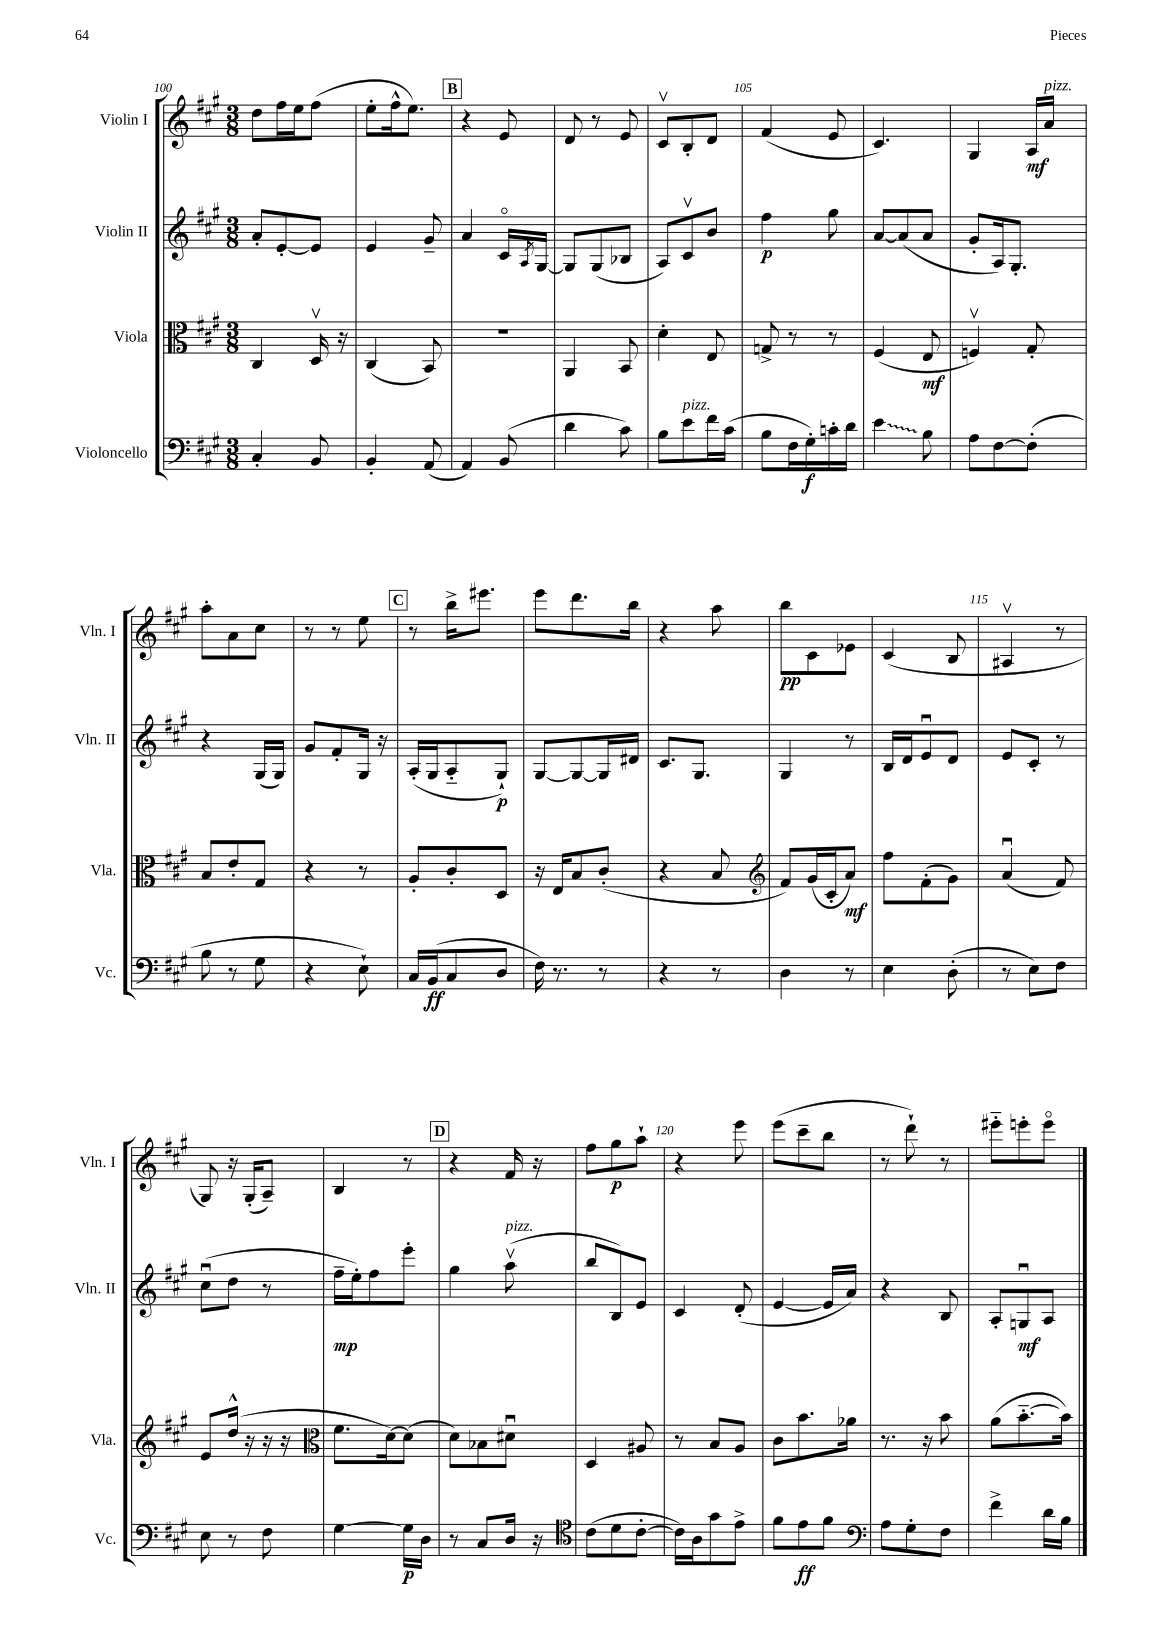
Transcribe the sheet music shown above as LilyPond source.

<<
\new StaffGroup <<
\new Staff = "s0" \with { instrumentName = "Violin I" shortInstrumentName = "Vln. I" } {
    \clef treble \key a \major \numericTimeSignature \time 3/8
    d''8 fis''16 e''16 fis''8( |
    e''8-. fis''16-^ e''8.) |
    \mark \markup { \box "B" } r4 e'8 |
    d'8 r8 e'8 |
    cis'8\upbow b8-. d'8 |
    fis'4( e'8 |
    cis'4.) |
    gis4 a16\mf a'16^\markup { \italic "pizz." } |
    a''8-. a'8 cis''8 |
    r8 r8 e''8 |
    \mark \markup { \box "C" } r8 b''16-> eis'''8. |
    e'''8 d'''8. b''16 |
    r4 a''8 |
    b''8\pp cis'8 ees'8 |
    cis'4( b8 |
    ais4\upbow r8 |
    gis8) r16 gis16-.( a8--) |
    b4 r8 |
    \mark \markup { \box "D" } r4 fis'16 r16 |
    fis''8 gis''8\p a''8-! |
    r4 e'''8 |
    e'''8( cis'''8-- b''8 |
    r8 d'''8-!) r8 |
    eis'''8-_ e'''8-. e'''8\flageolet \bar "|." |
}
\new Staff = "s1" \with { instrumentName = "Violin II" shortInstrumentName = "Vln. II" } {
    \clef treble \key a \major \numericTimeSignature \time 3/8
    a'8-. e'8~-. e'8 |
    e'4 gis'8-- |
    \mark \markup { \box "B" } a'4 cis'16\flageolet \acciaccatura { a8 } gis16~ |
    gis8 gis8( bes8 |
    a8) cis'8\upbow b'8 |
    fis''4\p gis''8 |
    a'8~ a'8( a'8 |
    gis'8-. a16) gis8.-. |
    r4 gis16( gis16) |
    gis'8 fis'8-. gis16 r16 |
    \mark \markup { \box "C" } a16-.( gis16 a8-_ gis8-!\p) |
    gis8~ gis8~ gis16 dis'16 |
    cis'8. gis8. |
    gis4 r8 |
    b16 d'16 e'8\downbow d'8 |
    e'8 cis'8-. r8 |
    cis''8\downbow( d''8 r8 |
    fis''16--\mp e''16-.) fis''8 e'''8-. |
    \mark \markup { \box "D" } gis''4 a''8\upbow^\markup { \italic "pizz." }( |
    b''8 b8) e'8 |
    cis'4 d'8-.( |
    e'4~ e'16 a'16) |
    r4 b8 |
    a8-. g8\downbow\mf a8 \bar "|." |
}
\new Staff = "s2" \with { instrumentName = "Viola" shortInstrumentName = "Vla." } {
    \clef alto \key a \major \numericTimeSignature \time 3/8
    cis4 d16\upbow r16 |
    cis4( b,8) |
    \mark \markup { \box "B" } R4. |
    a,4 b,8 |
    d'4-. e8 |
    g8-> r8 r8 |
    fis4( e8\mf |
    f4\upbow) gis8-. |
    b8 e'8-. gis8 |
    r4 r8 |
    \mark \markup { \box "C" } a8-. cis'8-. d8 |
    r16 e16 b8 cis'8-.( |
    r4 b8 |
    \clef treble fis'8) gis'16( cis'16-. a'8\mf) |
    fis''8 fis'8-.( gis'8) |
    a'4\downbow( fis'8) |
    e'8 d''16-^( r16 r16 r16 |
    \clef alto fis'8. d'16~) d'8( |
    \mark \markup { \box "D" } d'8) bes8 dis'8\downbow |
    d4 ais8 |
    r8 b8 a8 |
    cis'8 b'8. aes'16 |
    r8. r16 b'8 |
    a'8( b'8.~-_ b'16) \bar "|." |
}
\new Staff = "s3" \with { instrumentName = "Violoncello" shortInstrumentName = "Vc." } {
    \clef bass \key a \major \numericTimeSignature \time 3/8
    cis4-. b,8 |
    b,4-. a,8( |
    \mark \markup { \box "B" } a,4) b,8( |
    d'4 cis'8) |
    b8 e'8^\markup { \italic "pizz." } fis'16 cis'16( |
    b8 fis16 gis16-.\f) c'16-. d'16 |
    \once \override Glissando.style = #'zigzag e'4\glissando b8 |
    a8 fis8~ fis8-.( |
    b8 r8 gis8 |
    r4 e8-!) |
    \mark \markup { \box "C" } cis16 b,16\ff( cis8 d8 |
    fis16) r8. r8 |
    r4 r8 |
    d4 r8 |
    e4 d8-.( |
    r8 e8) fis8 |
    e8 r8 fis8 |
    gis4~ gis16\p d16 |
    \mark \markup { \box "D" } r8 cis8 d16 r16 |
    \clef tenor cis'8( d'8 cis'8~-. |
    cis'16) a16 gis'8 e'8-> |
    fis'8 e'8\ff fis'8 |
    \clef bass a8 gis8-. fis8 |
    fis'4-> d'16 b16 \bar "|." |
}
>>
>>
\layout { \context { \Score currentBarNumber = #100 \override BarNumber.break-visibility = ##(#f #t #t) barNumberVisibility = #(every-nth-bar-number-visible 5) } }
